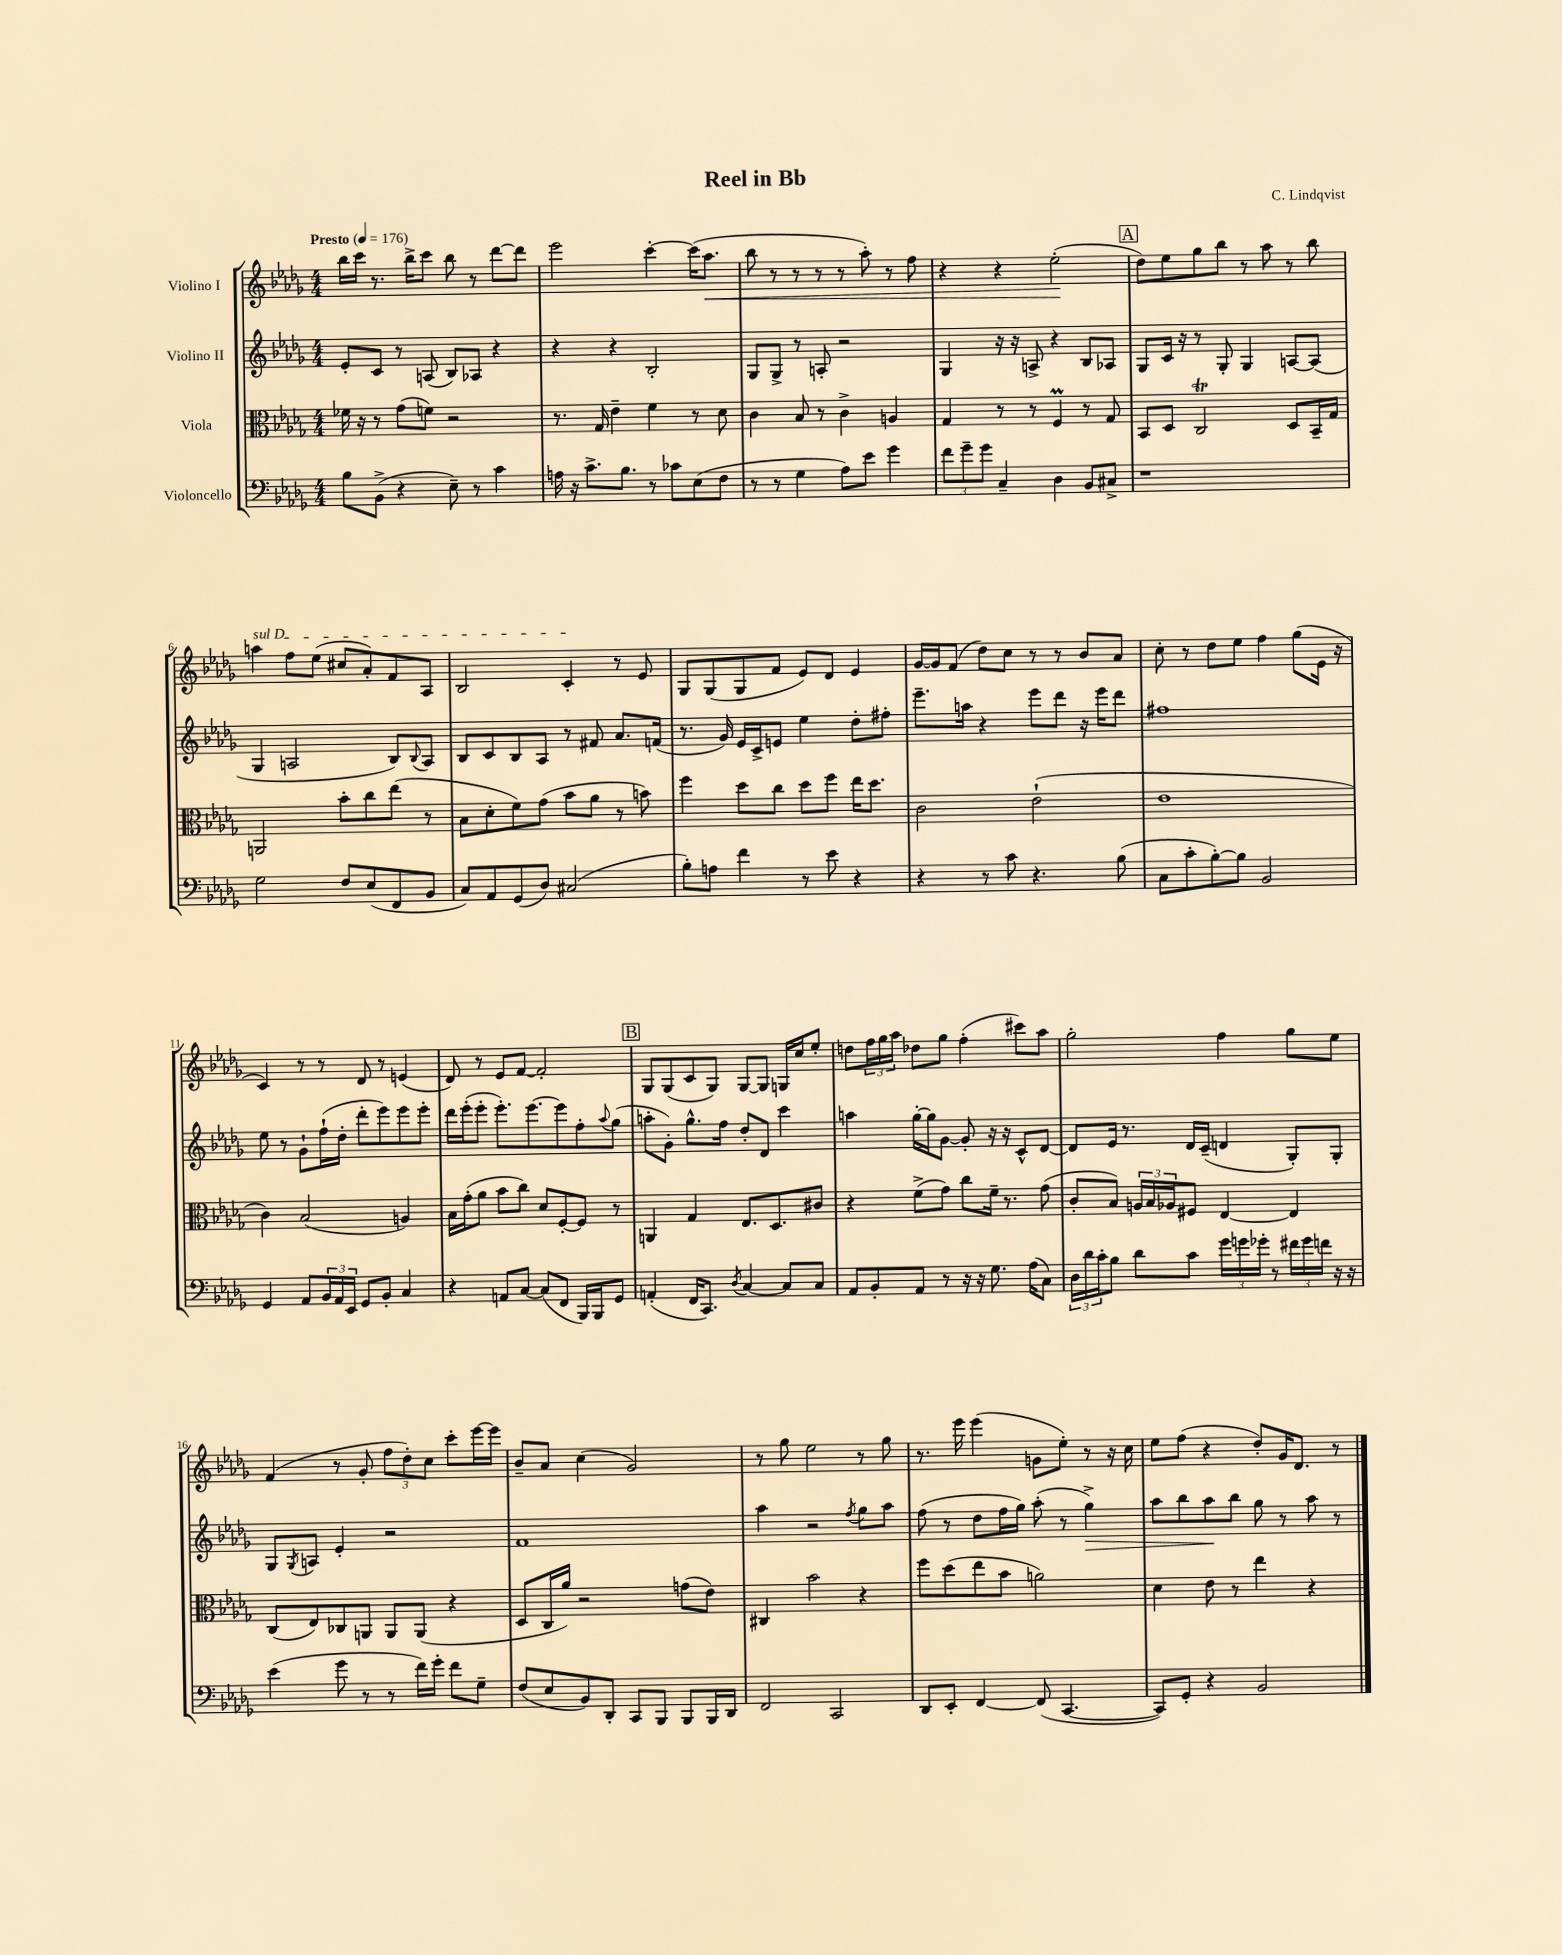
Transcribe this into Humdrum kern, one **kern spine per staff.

**kern	**kern	**kern	**dynam	**kern	**dynam
*part4	*part3	*part2	*part2	*part1	*part1
*staff4	*staff3	*staff2	*staff2	*staff1	*staff1
*I"Violoncello	*I"Viola	*I"Violino II	*	*I"Violino I	*
*clefF4	*clefC3	*clefG2	*	*clefG2	*
*k[b-e-a-d-g-]	*k[b-e-a-d-g-]	*k[b-e-a-d-g-]	*	*k[b-e-a-d-g-]	*
*M4/4	*M4/4	*M4/4	*	*M4/4	*
*MM176	*MM176	*MM176	*	*MM176	*
=1	=1	=1	=1	=1	=1
!	!	!	!	!LO:TX:a:B:t=Presto	!
8B-\L	16f-X\	8e-'/L	.	16bb-\LL	.
.	16r	.	.	16ccc\JJ	.
(8BB-^\J	8r	8c/J	.	8.r	.
4r	(8g-\L	8r	.	.	.
.	.	.	.	16bb-^\KL	.
.	8fn\J)	(8An/	.	8ccc\J	.
8E-~\)	2r	8B-/L)	.	8bb-\	.
8r	.	8A-X/J	.	8r	.
4c\	.	4r	.	[8ddd-\L	.
.	.	.	.	8ddd-\J]	.
=2	=2	=2	=2	=2	=2
16An\	8.r	4r	.	2eee-\	.
16r	.	.	.	.	.
8.c^\L	.	.	.	.	.
.	16G-/	.	.	.	.
.	4e-~\	4r	.	.	.
8.B-\J	.	.	.	.	.
8r	4f\	2B-'/	.	[4ccc'\	.
8c-X\L	.	.	.	.	.
(8E-\	8r	.	.	(16ccc\KL]	.
!	!	!	!	!	!LO:HP:b
.	.	.	.	8.aa-\J	<
8F\J	8d-\	.	.	.	.
=3	=3	=3	=3	=3	=3
8r	4c\	8G-/L	.	8bb-\	.
8r	.	8G-^/J	.	8r	.
4G-\	8B-/	8r	.	8r	.
.	8r	8An'/	.	8r	.
8A-\L)	4c^\	2r	.	8r	.
8e-\J	.	.	.	8aa-'\)	.
4g-\	4An/	.	.	8r	.
.	.	.	.	8ff\	.
=4	=4	=4	=4	=4	=4
12f\L	4G-/	4G-/	.	4r	.
12g-~\	.	.	.	.	.
12g-\J	.	.	.	.	.
4C~/	8r	16r	.	4r	.
.	.	16r	.	.	.
.	8r	8An^/	.	.	.
4D-\	4Fm/	4r	.	(2ee-'\	.
8BB-/L	8r	8B-/L	.	.	.
8C#X^/J	8G-/	8A-X/J	.	.	.
.	.	.	.	.	[
!!LO:REH:place=s1:t=A
=5	=5	=5	=5	=5	=5
1r	8BB-/L	8G-/L	.	8dd-\L)	.
.	8D-/J	16c/Jk	.	8ee-\	.
.	.	16r	.	.	.
.	2Ct/	8r	.	8gg-\	.
.	.	8G-'/	.	8bb-\J	.
.	.	4G-/	.	8r	.
.	.	.	.	8aa-\	.
.	8D-/L	[8An/L	.	8r	.
.	16BB-~/L	(8A/J]	.	8bb-\	.
.	16G-/JJ	.	.	.	.
!!LO:LB:g=z
=6	=6	=6	=6	=6	=6
!	!	!	!	!LO:TX:a:i:t=sul D	!
2G-\	2AAn/	4G-/	.	4aan\	.
.	.	2An/	.	8ff\L	.
.	.	.	.	(8ee-\J	.
8F/L	8b-'\L	.	.	8cc#X/L	.
(8E-/	8cc\	.	.	8a-'/)	.
8FF/	(8ee-\J	8B-/L)	.	8f/	.
.	.	8qqB-/	.	.	.
8BB-/J	8r	8A/J	.	8A-/J	.
=7	=7	=7	=7	=7	=7
8C/L)	8B-\L	8B-/L	.	2B-/	.
8AA-/	8d-'\	8c/	.	.	.
(8GG-/	8f\)	8B-/	.	.	.
8D-/J)	(8g-\J	8A-/J	.	.	.
(2C#X/	8b-\L	8r	.	4c'/	.
.	8a-\J	8f#X/	.	.	.
.	8r	8.a-/L	.	8r	.
.	8bn\)	.	.	8e-/	.
.	.	(16fn/Jk	.	.	.
=8	=8	=8	=8	=8	=8
8B-'\L)	4ff\	8.r	.	8G-/L	.
8An\J	.	.	.	(8G-/	.
.	.	16g-/)	.	.	.
4f\	8dd-\L	16e-/LL	.	8G-/	.
.	.	16c^/J	.	.	.
.	8cc\J	8en/J	.	8f/J	.
8r	8dd-\L	4ee-\	.	8e-/L)	.
8e-\	8ff\J	.	.	8d-/J	.
4r	16ee-\KL	8dd-'\L	.	4e-/	.
.	8.dd-\J	.	.	.	.
.	.	8ff#X'\J	.	.	.
=9	=9	=9	=9	=9	=9
4r	2c\	8.eee-~\L	.	[16g-/LL	.
.	.	.	.	16g-/J]	.
.	.	.	.	(8f/J	.
.	.	16aan\Jk	.	.	.
8r	.	4r	.	8dd-\L)	.
8c\	.	.	.	8cc\J	.
4.r	(2e-`\	8eee-\L	.	8r	.
.	.	8ddd-\J	.	8r	.
.	.	16r	.	8b-/L	.
.	.	16eee-\KL	.	.	.
(8B-\	.	8ddd-\J	.	8a-/J	.
=10	=10	=10	=10	=10	=10
8C\L	1e-	1ff#X	.	8cc'\	.
8c'\	.	.	.	8r	.
[8B-'\)	.	.	.	8dd-\L	.
8B-\J]	.	.	.	8ee-\J	.
2BB-/	.	.	.	4ff\	.
.	.	.	.	(8gg-\L	.
.	.	.	.	16e-\Jk	.
.	.	.	.	16r	.
!!LO:LB:g=z
=11	=11	=11	=11	=11	=11
4GG-/	4c\)	8ee-\	.	4c/)	.
.	.	8r	.	.	.
8AA-/L	(2B-/	8g-`\L	.	8r	.
24BB-/L	.	(16ff`\L	.	8r	.
24AA-/	.	.	.	.	.
.	.	16dd-'\JJ	.	.	.
24EE-/JJ	.	.	.	.	.
8GG-/L	.	8ddd-'\L	.	8d-/	.
8BB-'/J	.	8eee-\)	.	8r	.
4C/	4An/)	8eee-\	.	(4en/	.
.	.	8eee-'\J	.	.	.
=12	=12	=12	=12	=12	=12
4r	16B-\LL	16ddd-\LL	.	8d-/)	.
.	(16g-'\J	(16eee-'\J	.	.	.
.	8a-\J	8eee-'\J	.	8r	.
8AAn/L	8b-\L	8.eee-'\L)	.	8e-/L	.
[8C/J	8cc\J)	.	.	[8f/J	.
.	.	[8.eee-\	.	.	.
(8C/L]	8d-/L	.	.	2f'/]	.
8FF/J	[8F'/	8eee-\]	.	.	.
16BBB-/LL)	8F/J]	8ff'\	.	.	.
16BBB-/J	.	.	.	.	.
.	.	8qqaa-/	.	.	.
8GG-/J	8r	(8gg-\J	.	.	.
!!LO:REH:place=s1:t=B
=13	=13	=13	=13	=13	=13
(4AAn'/	4AAn/	8aan'\L	.	8G-/L	.
.	.	8g-'\J)	.	(8G-/	.
16FF/KL	4G-/	8.gg-^^\L	.	8c/	.
8.CC/J)	.	.	.	.	.
.	.	.	.	8G-/J)	.
.	.	16ff\Jk	.	.	.
8qD-/	.	.	.	.	.
[4C/	8.E-/L	8dd-'/L	.	[8G-/L	.
.	.	8d-/J	.	8G-/J]	.
.	8.D-/	.	.	.	.
8C/L]	.	4ccc\	.	16Gn/LL	.
.	.	.	.	16cc/J	.
8C/J	8c#X/J	.	.	8ee-'/J	.
=14	=14	=14	=14	=14	=14
8AA-/L	4r	4aan\	.	8ddn\L	.
8BB-'/	.	.	.	24ff\L	.
.	.	.	.	24gg-\	.
.	.	.	.	24aa-\JJ	.
8AA-/J	(8f^\L	[16gg-'\LL	.	8dd-X\L	.
.	.	16gg-\J]	.	.	.
8r	8g-\J)	[8g-\J	.	8gg-\J	.
16r	8cc\L	8g-'/]	.	(4ff'\	.
16r	.	.	.	.	.
8.G-\	16f~\Jk	16r	.	.	.
.	8.r	16r	.	.	.
.	.	8c^^/L	.	8ccc#X\L)	.
(16A-\KL	.	.	.	.	.
8C\J)	(8g-\	[8d-/J	.	8aa-\J	.
=15	=15	=15	=15	=15	=15
24D-\LL	8c'/L	8d-/L]	.	2gg-'\	.
24d-\	.	.	.	.	.
24c'\J	.	.	.	.	.
8B-\J	8B-/J)	16e-/Jk	.	.	.
.	.	8.r	.	.	.
8d-\L	24An/LL	.	.	.	.
.	24B-/	.	.	.	.
.	24A-X/J	.	.	.	.
8c\J	8F#X/J	16d-/LL	.	.	.
.	.	(16c~/JJ	.	.	.
24g-\LL	[4E-/	4dn/	.	4ff\	.
24gn\	.	.	.	.	.
24g-X'\JJ	.	.	.	.	.
8r	.	.	.	.	.
24f#X\LL	4E-/]	8G-'/L)	.	8gg-\L	.
24g-\	.	.	.	.	.
24fn\JJ	.	.	.	.	.
16r	.	8G-'/J	.	8ee-\J	.
16r	.	.	.	.	.
!!LO:LB:g=z
=16	=16	=16	=16	=16	=16
(4e-\	(8C/L	8G-/L	.	(4f/	.
.	.	8qG-/	.	.	.
.	8E-/)	8An/J	.	.	.
8g-\	8C-X/	4e-'/	.	8r	.
8r	8AAn/J	.	.	8g-'/	.
8r	8AA/L	2r	.	12ff\L	.
.	.	.	.	12dd-'\)	.
16f\LL)	(8AA/J	.	.	.	.
.	.	.	.	12cc\J	.
16g-'\JJ	.	.	.	.	.
8f\L	4r	.	.	8ccc'\L	.
8G-~\J	.	.	.	[16eee-\L	.
.	.	.	.	16eee-\JJ]	.
=17	=17	=17	=17	=17	=17
(8F/L	8D-/L	1f	.	8b-~/L	.
8E-/	16C/L	.	.	8a-/J	.
.	16a-/JJ)	.	.	.	.
8BB-/)	2r	.	.	(4cc\	.
8DD-'/J	.	.	.	.	.
8CC/L	.	.	.	2g-/)	.
8BBB-/J	.	.	.	.	.
8BBB-/L	(8gn\L	.	.	.	.
16BBB-/L	8e-\J)	.	.	.	.
16DD-/JJ	.	.	.	.	.
=18	=18	=18	=18	=18	=18
2FF/	4C#X/	4aa-\	.	8r	.
.	.	.	.	8gg-\	.
.	2b-\	2r	.	2ee-\	.
2CC/	.	.	.	.	.
.	.	8qff/	.	.	.
.	4r	8gg-\L	.	8r	.
.	.	8aa-\J	.	8gg-\	.
=19	=19	=19	=19	=19	=19
8DD-/L	8ff\L	(8ff\	.	8.r	.
8EE-'/J	(8dd-\	8r	.	.	.
.	.	.	.	16eee-\	.
[4FF/	8ee-\	8dd-\L	.	(4eee-\	.
.	8b-\J	16ff\L	.	.	.
.	.	16gg-\JJ)	.	.	.
(8FF/]	2an\)	(8aa-'\	.	8gn\L	.
[4.CC/	.	8r	.	8ee-'\J)	.
!	!	!	!LO:HP:b	!	!
.	.	4gg-^\)	>	8r	.
.	.	.	.	16r	.
.	.	.	.	16cc\	.
=20	=20	=20	=20	=20	=20
8CC/L])	4d-\	8aa-\L	.	8ee-\L	.
8GG-'/J	.	8bb-\	.	(8ff\J	.
4r	8e-\	8aa-\	.	4r	.
.	8r	8bb-\J	]	.	.
2BB-/	4ee-\	8gg-\	.	8dd-'/L)	.
.	.	8r	.	16g-/K	.
.	.	.	.	8.d-/J	.
.	4r	8aa-\	.	.	.
.	.	8r	.	8r	.
==	==	==	==	==	==
*-	*-	*-	*-	*-	*-
